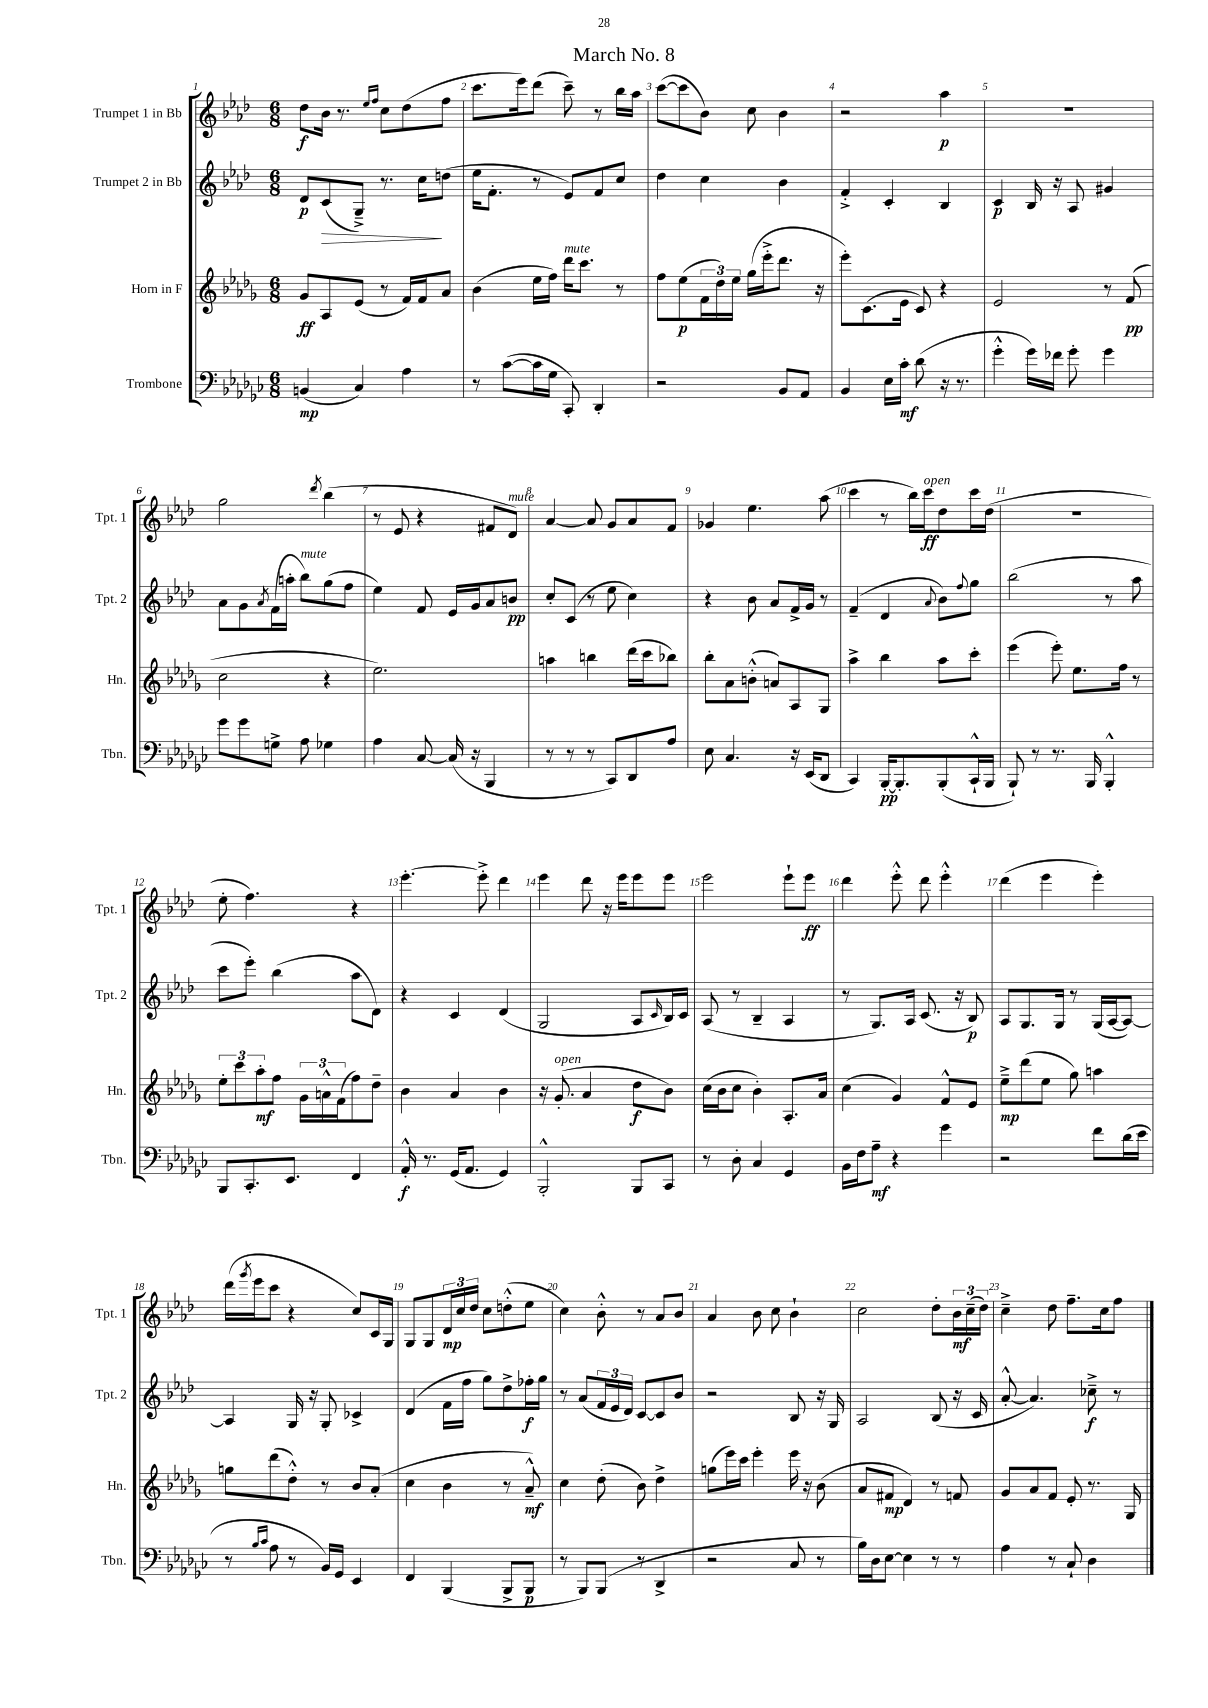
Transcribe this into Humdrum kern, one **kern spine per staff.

**kern	**kern	**kern	**kern
*staff4	*staff3	*staff2	*staff1
*clefF4	*clefG2	*clefG2	*clefG2
*k[b-e-a-d-g-c-]	*k[b-e-a-d-g-]	*k[b-e-a-d-]	*k[b-e-a-d-]
*M6/8	*M6/8	*M6/8	*M6/8
(4BB/	8g-/L	8d-/L	8dd-\L
.	8A-/	(8c/	16b-\Jk
.	.	.	8.r
4C-/)	(8e-/J	8G~^/J)	.
.	.	.	16qqee-/LL
.	.	.	16qqff/JJ
.	8r	8.r	8cc\L
4A-\	16f/LL)	.	(8dd-\
.	16f/J	16cc\LK	.
.	8a-/J	(8dd\J	8ff\J
=	=	=	=
8r	(4b-\	16ee-\LK	8.ccc\L
.	.	8.f'\J	.
([8c-\L	.	.	.
.	.	.	16eee-\k)
16c-\]L	16ee-\LL	8r	(8ddd-\J
16G-\JJ	16ff\JJ)	.	.
8CC-'/)	16ddd-\LK	8e-/L)	8ccc~\)
.	8.ccc\J	.	.
4DD-'/	.	8f/	8r
.	8r	8cc/J	16bb-\LL
.	.	.	16aa-\JJ
=	=	=	=
2r	8ff\L	4dd-\	([8ccc\L
.	(8ee-\	.	8ccc\]
.	24f\L	4cc\	8b-\J)
.	24dd-\)	.	.
.	24ee-\JJ	.	.
.	(16gg-\LL	.	8cc\
.	16eee-'^\J	.	.
8BB-/L	8.ddd-\J	4b-\	4b-\
8AA-/J	.	.	.
.	16r	.	.
=	=	=	=
4BB-/	8eee-'\L)	4f'^/	2r
.	(8.c\	.	.
16E-\LL	.	4c'/	.
16c-'\JJ	16e-\Jk	.	.
(8d-\	8c/)	.	.
16r	4r	4B-/	4aa-\
8.r	.	.	.
=	=	=	=
4g-'^^\	2e-/	4c/	2.r
16g-\LL)	.	16B-/	.
16f-\JJ	.	16r	.
8g-'\	.	8A-/	.
4g-\	8r	4g#/	.
.	(8f/	.	.
=	=	=	=
8g-\L	2cc\	8a-\L	2gg\
8g-\	.	8g\	.
.	.	8qa-/	.
8G^\J	.	(16f\L	.
.	.	16aa'\JJ	.
8A-\	.	8bb-\L)	.
.	.	.	8qddd-/
4G-\	4r	(8gg\	(4bb-\
.	.	8ff\J	.
=	=	=	=
4A-\	2.ee-\)	4ee-\)	8r
.	.	.	8e-/
[8C-/	.	8f/	4r
(16C-/]	.	16e-/LL	.
16r	.	16g/J	.
4BBB-/	.	8a-/	8f#/L
.	.	8b/J	8d-/J)
=	=	=	=
8r	4aa\	8cc'/L	[4a-/
8r	.	(8c/J	.
8r	4bb\	8r	8a-/]
8CC-/L)	.	8ee-\	8g/L
8DD-/	(16ddd-\LL	4cc\)	8a-/
.	16ccc\J	.	.
8A-/J	8bb-\J)	.	8f/J
=	=	=	=
8E-\	8bb-'\L	4r	4g-/
4.C-/	8a-\	.	.
.	(8b'^^\J	8b-\	4.ee-\
.	8a/L)	8a-/L	.
16r	8A-/	16f^/L	.
(16EE-/LK	.	16g/JJ	.
8DD-/J	8G-/J	8r	(8aa-\
=	=	=	=
4CC-/)	4aa-^\	(4f~/	4ccc\
[16BBB-'/LK	4bb-\	4d-/	8r
8.BBB-'/]	.	.	.
.	.	.	16bb-\LL)
.	.	.	16ccc\J
.	.	8qqa-/	.
(8BBB-'/	8aa-\L	8b-\L)	8dd-\
.	.	8qqff/	.
16CC-`^^/L	8ccc'\J	8gg\J	16ccc\L
16BBB-/JJ	.	.	(16dd-\JJ
=	=	=	=
8BBB-`/)	(4eee-\	(2bb-\	2.r
8r	.	.	.
8.r	8eee-'\)	.	.
.	8.ee-\L	.	.
16BBB-/	.	.	.
4BBB-'^^/	.	8r	.
.	16ff\Jk	.	.
.	8r	8aa-\	.
=	=	=	=
8BBB-/L	12ee-'\L	8ccc\L	8ee-'\
.	12ccc\	.	.
8.CC-'/	.	8eee-'\J)	4.ff\)
.	12aa-'\	.	.
.	8ff\J	(4bb-\	.
8.EE-/J	.	.	.
.	24g-\LL	.	.
.	24a^^\	.	.
.	(24f\J	.	.
4FF/	8ff\)	8aa-\L	4r
.	8dd-~\J	8d-\J)	.
=	=	=	=
16AA-'^^/	4b-\	4r	[4.eee-'\
8.r	.	.	.
(16GG-/LK	4a-/	4c/	.
8.AA-/J	.	.	.
.	.	.	8eee-'^\]
4GG-/)	4b-\	(4d-/	4ddd-\
=	=	=	=
2BBB-'^^/	16r	2G/	4eee-\
.	(8.g-'/	.	.
.	4a-/	.	8ddd-\
.	.	.	16r
.	.	.	16eee-\LK
8BBB-/L	8dd-\L	8A-/L	8eee-\
.	.	16qqc/	.
8CC-/J	8b-\J)	16B-/L)	8eee-\J
.	.	16c/JJ	.
=	=	=	=
8r	(16cc\LL	(8A-/	2eee-\
.	16b-\J	.	.
8D-'\	8cc\J	8r	.
4C-/	4b-'\)	4B-~/	.
4GG-/	8.A-'/L	4A-/	8eee-`\L
.	.	.	8eee-\J
.	16a-/Jk	.	.
=	=	=	=
16BB-\LL	(4cc\	8r	4ddd-\
16F\J	.	.	.
8A-~\J	.	8.G/L)	.
4r	4g-/)	.	8eee-'^^\
.	.	16A-/Jk	.
.	.	(8.c/	8ddd-\
4g-\	8f^^/L	.	4eee-'^^\
.	.	16r	.
.	8e-/J	8B-/)	.
=	=	=	=
2r	8ee-~^\L	8A-/L	(4ddd-\
.	(8ddd-\	8.G/	.
.	8ee-\J	.	4eee-\
.	.	16G/Jk	.
.	8gg-\)	8r	.
8f\L	4aa\	(16G/LL	4eee-'\)
.	.	[16A-/J	.
(16d-\L	.	8A-/_J)	.
16e-\JJ	.	.	.
=	=	=	=
8r	8gg\L	4A-/]	(16ddd-\LL
.	.	.	8qggg/
.	.	.	16eee-\J
16qqB-/LL	.	.	.
16qqc-/JJ	.	.	.
8A-\	(8ddd-\	.	8ccc\J
8r	8dd-'^^\J)	16G/	4r
.	.	16r	.
16BB-/LL)	8r	8G'/	.
16GG-/JJ	.	.	.
4EE-/	8b-/L	4c-^/	8cc/L)
.	(8a-'/J	.	16c/L
.	.	.	16G/JJ
=	=	=	=
4FF/	4cc\	(4d-/	8G/L
.	.	.	8G/
(4BBB-/	4b-\	16f\LL	24d-/L
.	.	.	24cc/
.	.	16ff\JJ	.
.	.	.	24dd-/JJ
.	.	8gg\L)	8cc\L
8BBB-^/L	8r	8dd-^\	(8dd'^^\
8BBB-/J	8a-~^^/)	16ff-'\L	8ee-\J
.	.	16gg\JJ	.
=	=	=	=
8r	4cc\	8r	4cc\)
8BBB-/L)	.	(8a-/L	.
(8BBB-/J	(8dd-'\	24f/L	8b-'^^\
.	.	24e-/	.
.	.	24d-/JJ)	.
8r	8b-\)	[8c/L	8r
4DD-^/	4dd-^\	8c/]	8a-/L
.	.	8b-/J	8b-/J
=	=	=	=
2r	(8gg\L	2r	4a-/
.	16eee-\L)	.	.
.	16ccc\JJ	.	.
.	4eee-'\	.	8b-\
.	.	.	8cc\
8C-/	16eee-\	8B-/	4b-`\
.	16r	.	.
8r	(8b-\	16r	.
.	.	16G/	.
=	=	=	=
16B-\LL)	8a-/L	2A-/	2cc\
16D-\J	.	.	.
[8E-\J	8f#/J	.	.
4E-\]	4d-/)	.	.
8r	8r	(8B-/	8dd-'\L
8r	8f/	16r	24b-\L
.	.	.	(24cc~\
.	.	16c/	.
.	.	.	24dd-\JJ)
=	=	=	=
4A-\	8g-/L	[8a-'^^/	4cc~^\
.	8a-/	4.a-/])	.
8r	8f/J	.	8dd-\
8C-`/	8e-'/	.	8.ff~\L
4D-\	8.r	8cc-~^\	.
.	.	.	16cc\k
.	.	8r	8ff\J
.	16G-/	.	.
==	==	==	==
*-	*-	*-	*-
